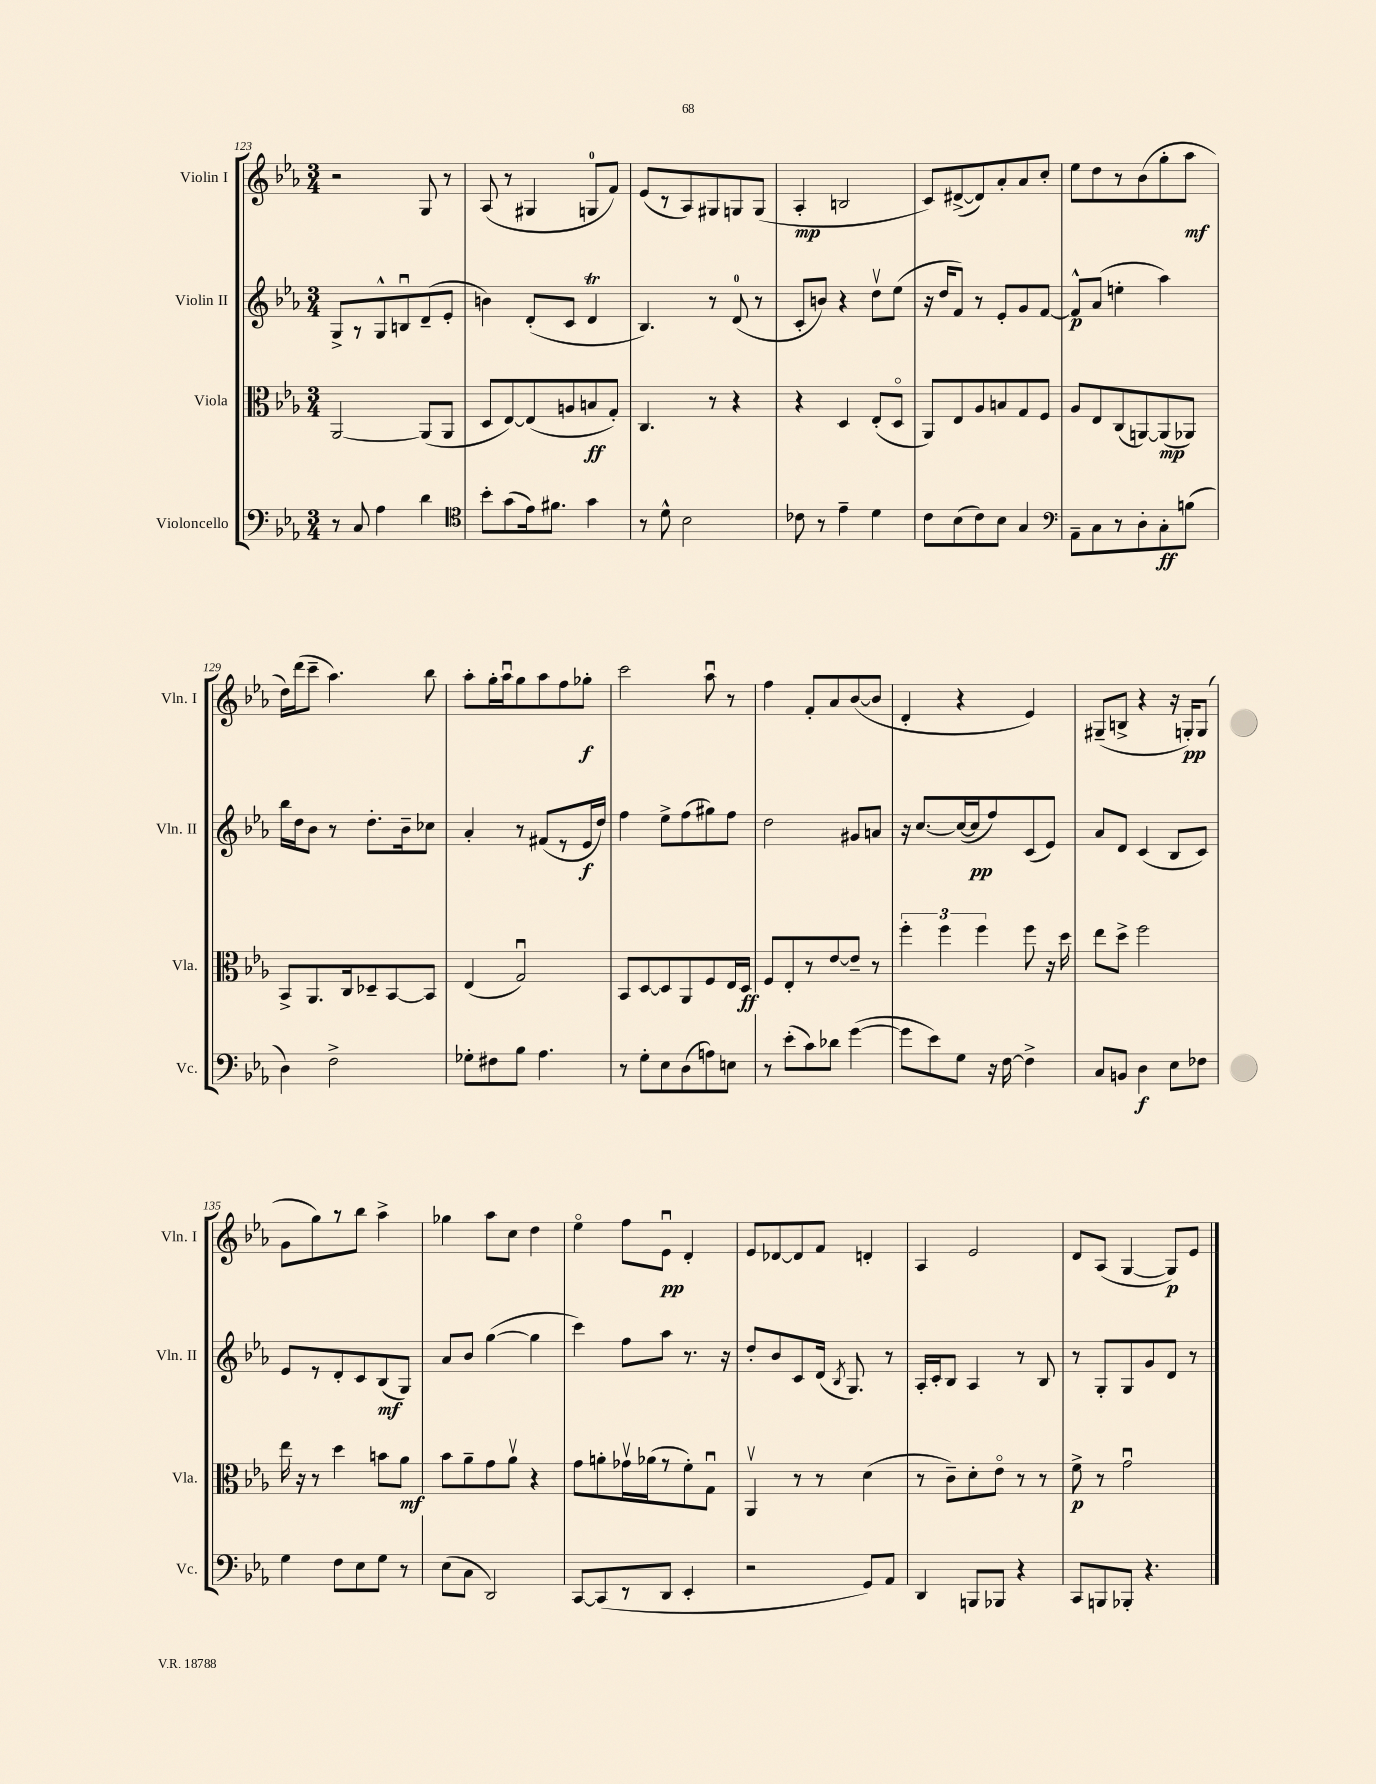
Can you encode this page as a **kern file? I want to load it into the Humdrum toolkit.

**kern	**kern	**kern	**kern
*staff4	*staff3	*staff2	*staff1
*clefF4	*clefC3	*clefG2	*clefG2
*k[b-e-a-]	*k[b-e-a-]	*k[b-e-a-]	*k[b-e-a-]
*M3/4	*M3/4	*M3/4	*M3/4
8r	[2AA-	8G^	2r
8C	.	8r	.
4A-	.	8G^^	.
.	.	8Bu	.
4d	(8AA-]	(8d~	8G
.	8AA-	8e-'	8r
=	=	=	=
*clefC4	*	*	*
8b-'	8D	4b)	(8A-
(8g	[8E-)	.	8r
16e-)	(8E-]	(8d'	4G#
8.f#	.	.	.
.	8A	8c	.
4g	8B	4d	8G
.	8G')	.	8f)
=	=	=	=
8r	4.C	4.B-)	(8e-
8d^^	.	.	8r
2B-	.	.	8A-)
.	8r	8r	8G#
.	4r	(8d	8G
.	.	8r	(8G
=	=	=	=
8c-	4r	8c'	4A-'
8r	.	8b)	.
4e-~	4D	4r	2B
4d	(8E-'	8ddv	.
.	8Do	(8ee-	.
=	=	=	=
8c	8AA-)	16r	8c)
.	.	16dd	.
(8B-	8E-	8f)	([8d#^
8c)	8A-	8r	8d#])
8B-	8B	8e-'	8a-'
4G	8G	8g	8a-
.	8F	[8f	8cc'
=	=	=	=
*clefF4	*	*	*
8AA-~	8A-	8f^^]	8ee-
8C	8E-	(8a-	8dd
8r	(8C	4ee'	8r
8D'	[8AA)	.	(8b-
8C'	(8AA]	4aa-)	8gg'
(8B	8AA-)	.	8aa-
=	=	=	=
4D)	8BB-^	16bb-	16dd)
.	.	16dd	(16ddd
.	8.AA-	8b-	8ccc~
2F^	.	8r	4.aa-)
.	16C	.	.
.	8D-~	8.dd'	.
.	[8BB-	.	.
.	.	16b-~	.
.	8BB-]	8cc-	8bb-
=	=	=	=
8G-'	(4E-	4a-'	8aa-'
8F#	.	.	16gg'
.	.	.	16aa-u
8B-	2Gu)	8r	8gg
4.A-	.	(8f#	8aa-
.	.	8r	8ff
.	.	16e-	8gg-'
.	.	16dd)	.
=	=	=	=
8r	8BB-	4ff	2ccc
8G'	[8D	.	.
8E-	8D]	8ee-^	.
(8D	8AA-	(8ff	.
8A)	8F	8gg#)	8aa-u
8E	16E-	8ff	8r
.	16D	.	.
=	=	=	=
8r	8F	2dd	4ff
(8e-'	8E-'	.	.
8c)	8r	.	8f'
8d-	[8e-	.	8a-
([4g	8e-~]	8g#	([8b-
.	8r	8a	8b-]
=	=	=	=
8g]	6ff'	16r	4d'
.	.	[8.cc	.
8e-)	.	.	.
.	6ff	.	.
8G	.	(16cc_	4r
.	.	16cc]	.
.	6ff	.	.
16r	.	8ff)	.
[16F	.	.	.
4F^]	8ff	(8c	4e-)
.	16r	8e-)	.
.	16dd	.	.
=	=	=	=
8C	8ee-	8a-	(8G#~
8BB	8dd^	8d	8B^
4D	2ff	(4c	4r
8E-	.	8B-	16r
.	.	.	16G')
8F-	.	8c)	(8G
=	=	=	=
4G	16ee-	8e-	8g
.	16r	.	.
.	8r	8r	8gg)
8F	4dd	8d'	8r
8E-	.	8c	8bb-
8G	8b	(8B-	4aa-^
8r	8a-	8G)	.
=	=	=	=
(8E-	8b-	8a-	4gg-
8C	8a-~	8b-	.
2DD)	8g	([4gg	8aa-
.	8a-v	.	8cc
.	4r	4gg]	4dd
=	=	=	=
[8CC	8g	4ccc)	4ee-o
(8CC]	8a'	.	.
8r	16g-v	8ff	8ff
.	(16a-	.	.
8DD	8r	8aa-	8e-u
4EE-'	8f')	8.r	4d'
.	8Gu	.	.
.	.	16r	.
=	=	=	=
2r	4AA-v	8dd'	8e-
.	.	8b-	[8d-
.	8r	8c	8d-]
.	8r	(16d	8f
.	.	8qB-	.
.	.	8.G)	.
8GG)	(4d	.	4d'
8AA-	.	8r	.
=	=	=	=
4DD	8r	16A-'	4A-
.	.	16c'	.
.	8c~)	8B-	.
8BBB	8d'	4A-	2e-
8BBB-	8e-o	.	.
4r	8r	8r	.
.	8r	8B-	.
=	=	=	=
8CC	8f^	8r	8d
8BBB	8r	8G'	(8A-
8BBB-'	2gu	8G	[4G
4.r	.	8g	.
.	.	8d	8G])
.	.	8r	8e-
==	==	==	==
*-	*-	*-	*-
